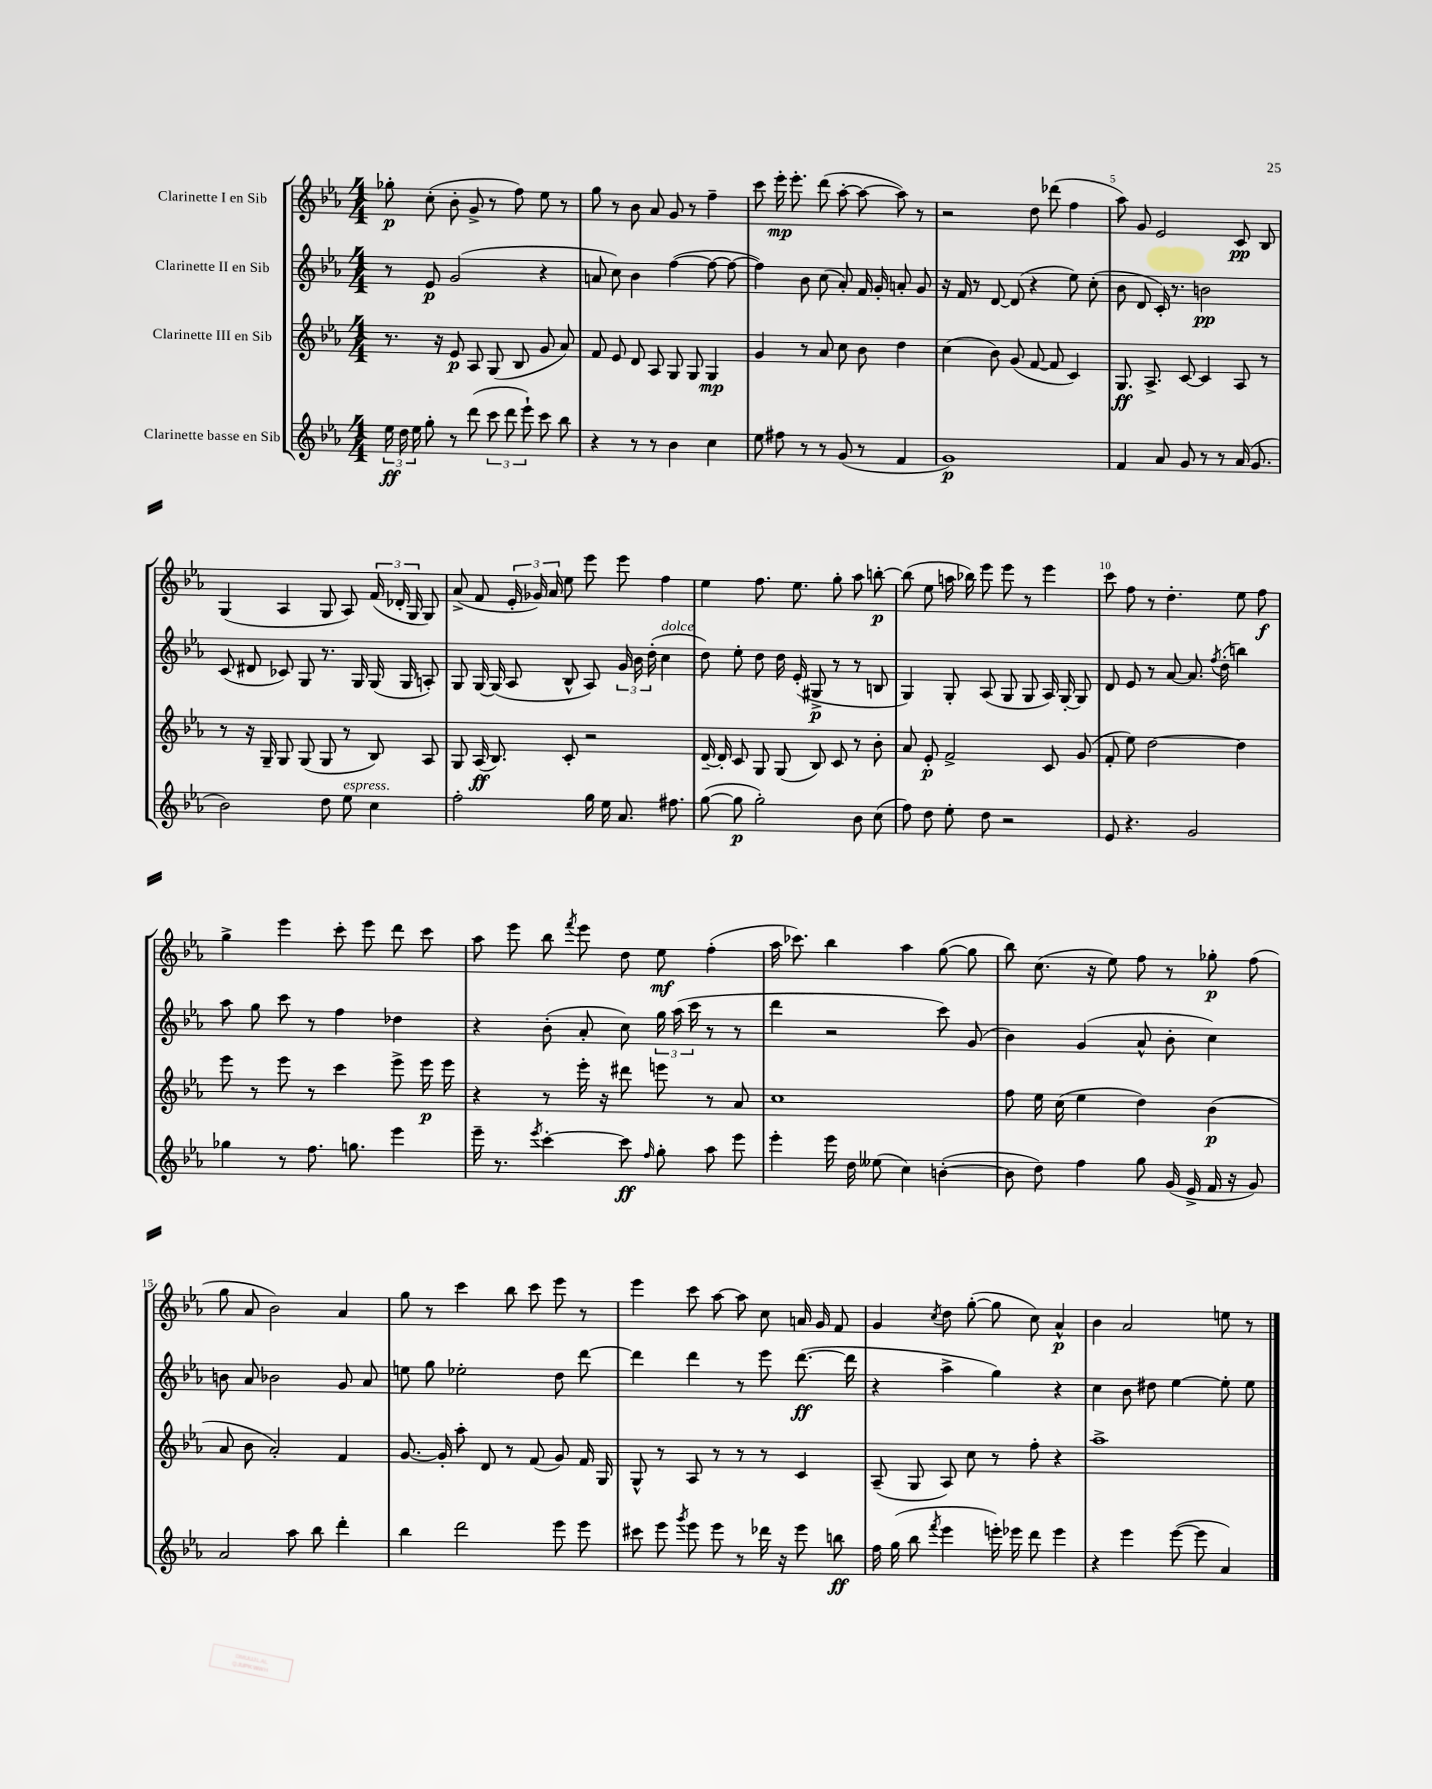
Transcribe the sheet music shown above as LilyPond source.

<<
\new StaffGroup <<
\new Staff = "s0" \with { instrumentName = "Clarinette I en Sib" } {
    \clef treble \key ees \major \numericTimeSignature \time 4/4
    \autoBeamOff ges''8-.\p c''8-.( bes'8-. g'8-> r8 f''8) ees''8 r8 |
    g''8 r8 bes'8 aes'8 g'8 r8 f''4-- |
    c'''8 ees'''16-.\mp ees'''8.-. d'''8( aes''8~-. aes''8~ aes''8) r8 |
    r2 d''8 des'''8( f''4 |
    aes''8) g'8 ees'2 c'8\pp bes8 |
    g4( aes4 g8 aes8) \tuplet 3/2 { f'16( des'16-. g16 } g8) |
    aes'8->( f'8 \tuplet 3/2 { ees'16-. ges'16) aes'16 } ees''8 ees'''8 ees'''8 f''4 |
    ees''4 f''8. ees''8. g''8-. aes''8 b''8~-.\p |
    b''8( ees''8 a''16 bes''16) ees'''8 ees'''8 r8 ees'''4 |
    c'''8 f''8 r8 d''4.-. ees''8 f''8\f |
    g''4-> ees'''4 c'''8-. ees'''8 d'''8 c'''8 |
    aes''8 ees'''8 bes''8 \acciaccatura { f'''8 } ees'''8 d''8 ees''8\mf f''4-.( |
    aes''16 ces'''8.) bes''4 aes''4 g''8~( g''8 |
    bes''8) c''8.( r16 ees''8) f''8 r8 ges''8-.\p f''8( |
    g''8 aes'8 bes'2) aes'4 |
    g''8 r8 c'''4 bes''8 c'''8 ees'''8 r8 |
    ees'''4 c'''8 aes''8~ aes''8 c''8 a'16 g'16 f'8 |
    g'4 \acciaccatura { c''8 } d''8 g''8~-.( g''8 c''8) aes'4-^\p |
    bes'4 aes'2 e''8 r8 \bar "|." |
}
\new Staff = "s1" \with { instrumentName = "Clarinette II en Sib" } {
    \clef treble \key ees \major \numericTimeSignature \time 4/4
    \autoBeamOff r8 ees'8\p g'2( r4 |
    a'8 c''8) bes'4 f''4~( f''8~ f''8~ |
    f''4) bes'8 c''8( aes'8-.) f'16 g'16-. a'8-. g'8 |
    r16 f'16 r8 d'8~ d'8( r4 ees''8) c''8-.( |
    bes'8 d'8 c'16-.) r8. b'2\pp |
    c'8( dis'8 ces'8) g8 r8. g16 g16( g16 a8-.) |
    g8 g16~ g16( aes8 bes8-^ aes8) \tuplet 3/2 { g'16 bes'16 d''16-.( } c''4^\markup { \italic "dolce" } |
    d''8) ees''8-. d''8 d''16 ees'16-.( gis8->\p r8 r8 b8 |
    g4) g8-. aes8( g8 g8 aes16) g16~-. g8 |
    d'8 ees'8 r8 aes'8~ aes'8. \acciaccatura { f''8 } d''16-.( b''4) |
    aes''8 g''8 c'''8 r8 f''4 des''4 |
    r4 bes'8-.( aes'8-. c''8) \tuplet 3/2 { g''16 aes''16( c'''16 } r8 r8 |
    d'''4 r2 c'''8) g'8( |
    bes'4) g'4( aes'8-^ bes'8-. c''4) |
    b'8 aes'8 bes'2 g'8 aes'8 |
    e''8 g''8 ees''2-. d''8 d'''8~ |
    d'''4 d'''4 r8 ees'''8 d'''8.~\ff( d'''16 |
    r4 aes''4-> g''4) r4 |
    c''4 bes'8 dis''8 ees''4~ ees''8-. ees''8 \bar "|." |
}
\new Staff = "s2" \with { instrumentName = "Clarinette III en Sib" } {
    \clef treble \key ees \major \numericTimeSignature \time 4/4
    \autoBeamOff r8. r16 ees'8\p aes8 g8( bes8 g'8 aes'8) |
    f'8 ees'8 d'8 aes8 g8 g8 g4\mp |
    g'4 r8 aes'8 c''8 bes'8 d''4 |
    c''4( bes'8) g'8( f'8~ f'8 c'4) |
    g8.\ff aes8.-> c'8~ c'4 aes8 r8 |
    r8 r16 g16-- g8 g8( g8 r8 bes8) aes8 |
    g8 aes16\ff( bes8.) c'8-. r2 |
    d'16~-- d'16-. c'8 g8 g8( bes8) c'8 r8 bes'8-. |
    aes'8 ees'8-.\p f'2-> c'8 g'8( |
    f'8-. ees''8) d''2~ d''4 |
    ees'''8 r8 ees'''8 r8 c'''4 ees'''8-> ees'''16\p ees'''16 |
    r4 r8 ees'''16-. r16 dis'''8 e'''8 r8 aes'8 |
    c''1 |
    f''8 ees''16 c''16( ees''4 d''4) bes'4\p( |
    aes'8 bes'8 aes'2-.) f'4 |
    g'8.~ g'16-. aes''8-. d'8 r8 f'8( g'8) f'16 g16 |
    g8-^ r8 aes8 r8 r8 r8 c'4 |
    aes8--( g8 aes8) c''8 r8 f''8-. r4 |
    aes''1-> \bar "|." |
}
\new Staff = "s3" \with { instrumentName = "Clarinette basse en Sib" } {
    \clef treble \key ees \major \numericTimeSignature \time 4/4
    \autoBeamOff \tuplet 3/2 { ees''16\ff d''16 ees''16 } g''8-. r8 d'''8( \tuplet 3/2 { c'''8 d'''8 ees'''8-!) } c'''8 bes''8 |
    r4 r8 r8 bes'4 c''4 |
    ees''8 fis''8 r8 r8 g'8( r8 f'4 |
    g'1\p) |
    f'4 aes'8 g'8 r8 r8 aes'16( g'8. |
    bes'2) d''8 ees''8^\markup { \italic "espress." } c''4 |
    f''2-. g''16 ees''16 aes'8. fis''8. |
    g''8~( g''8\p g''2-.) bes'8 c''8( |
    f''8) d''8 ees''8-. d''8 r2 |
    ees'8 r4. g'2 |
    ges''4 r8 f''8. g''8. ees'''4 |
    ees'''16-- r8. \acciaccatura { ees'''8 } c'''4~-. c'''8\ff \grace { f''16 } g''8-. aes''8 ees'''8 |
    ees'''4-. ees'''16 d''16 eeses''8( c''4) b'4~-.( |
    b'8 d''8) f''4 g''8 g'16( ees'16-> f'16 r16 g'8) |
    aes'2 aes''8 bes''8 d'''4-. |
    bes''4 d'''2 ees'''8 ees'''8 |
    cis'''8 ees'''8 \acciaccatura { g'''8 } ees'''8 ees'''8 r8 des'''16 r16 ees'''8 b''8\ff |
    f''16 g''16( bes''8 \acciaccatura { f'''8 } ees'''4 e'''16-.) ees'''16 d'''8 ees'''4 |
    r4 ees'''4 ees'''8~( ees'''8 aes'4) \bar "|." |
}
>>
>>
\layout { \context { \Score \override BarNumber.break-visibility = ##(#f #t #t) barNumberVisibility = #(every-nth-bar-number-visible 5) } }
